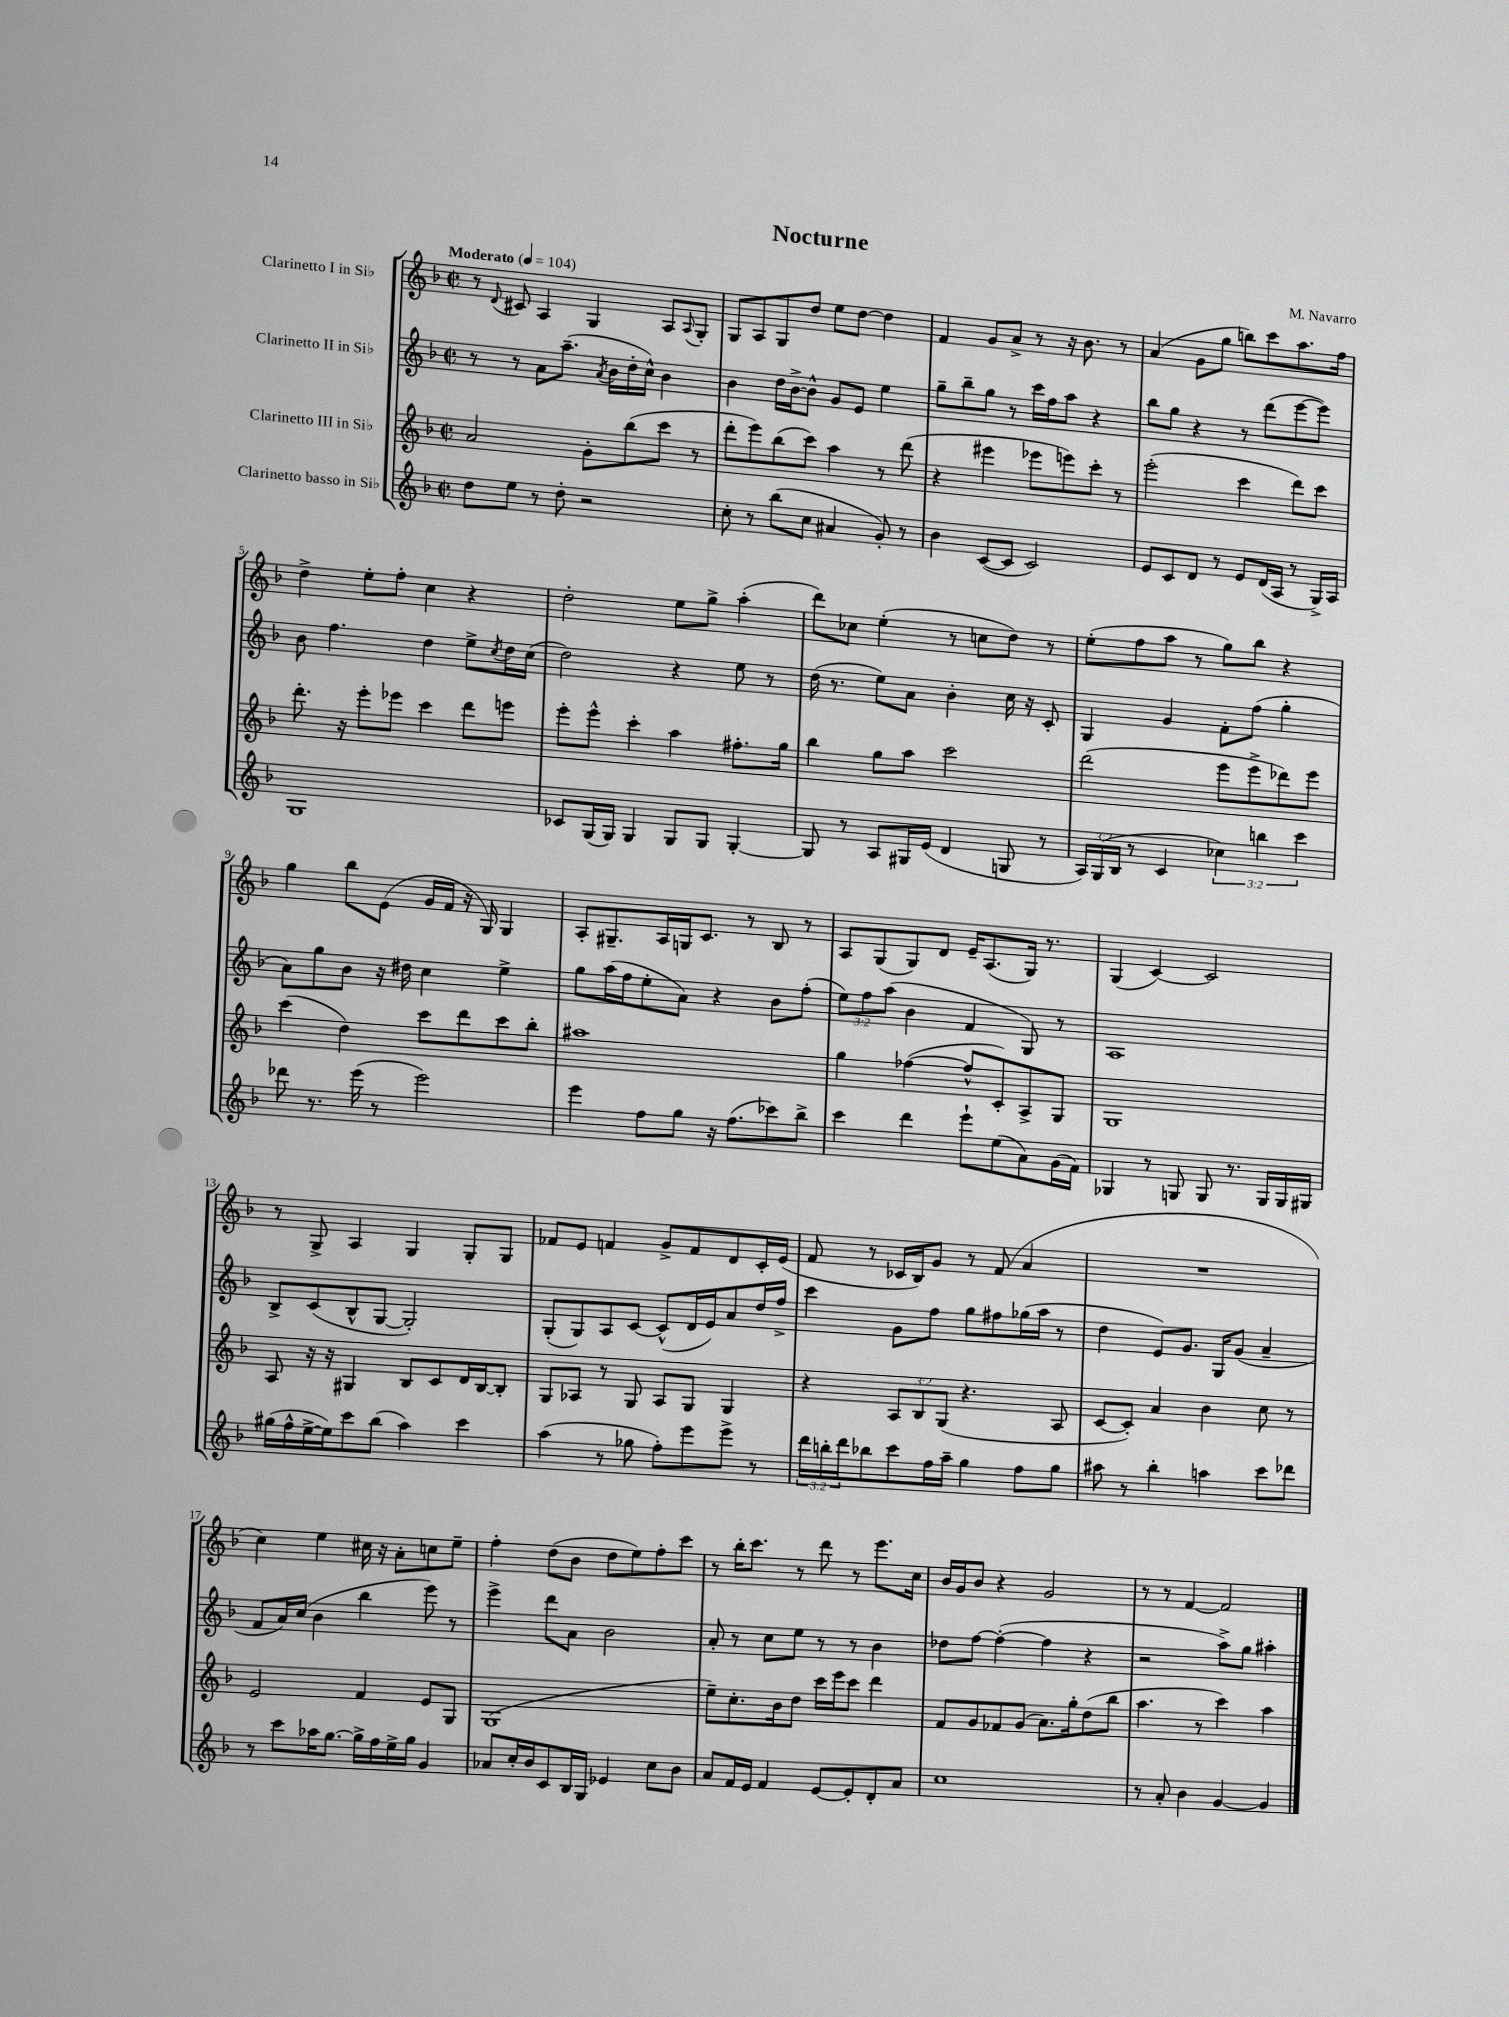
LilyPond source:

\header { title = "Nocturne" composer = "M. Navarro" }
<<
\new StaffGroup <<
\new Staff = "s0" \with { instrumentName = "Clarinetto I in Sib" } {
    \clef treble \key f \major \defaultTimeSignature \time 2/2 \tempo "Moderato" 4 = 104
    r8 \appoggiatura { d'8 } cis'8 a4 g4 a8 \appoggiatura { a8 } g8-. |
    g8 a8 g8 d''8 e''8 d''8~ d''4 |
    f'4 g'8 a'8-> r8 r16 bes'8. r8 |
    a'4( g'8 g''8 b''8) c'''8 a''8. f''16 |
    d''4-> e''8-. f''8-. c''4 r4 |
    d''2-. e''8 g''8-> a''4-.( |
    d'''8) ces''8 e''4-.( r8 c''8 d''8) r8 |
    e''8-.( f''8 a''8 r8 g''8) bes''8 r4 |
    g''4 bes''8 e'8( g'16 f'16 r16 g16) g4 |
    a8-. gis8.-- a16 g16 c'8. r8 bes8 r8 |
    a8 g8( g8) d'8 e'16-- a8.( g16) r8. |
    g4( c'4~) c'2 |
    r8 g8-> a4 g4 g8-. g8 |
    fes'8 e'8 f'4 g'8-> f'8 d'8 c'16-. e'16( |
    f'8 r8 ces'16 bes16) g'8 r8 f'8( a'4 |
    R1 |
    c''4) e''4 cis''16 r16 a'8-. c''8 e''8-- |
    f''4-. d''8( bes'8 d''8 e''8) f''8-. c'''8 |
    r8 bes''16-. c'''8. r8 d'''8 r8 e'''8. c''16 |
    bes'16 g'16 bes'8 r4 g'2 |
    r8 r8 f'4~ f'2 \bar "|." |
}
\new Staff = "s1" \with { instrumentName = "Clarinetto II in Sib" } {
    \clef treble \key f \major \defaultTimeSignature \time 2/2 \override Staff.TupletNumber.text = #tuplet-number::calc-fraction-text
    r8 r8 a'8 a''8.--( \acciaccatura { a'8 } bes'16 d''16-. c''16-^) bes'4 |
    bes'4 d''16 bes'16~-> bes'8-^ g'8 e'8 e''4 |
    g''8-- bes''8-- g''8 r8 c'''16 f''16 a''8 r4 |
    bes''8 g''8 r4 r8 d'''8( e'''8~ e'''8) |
    bes'8 f''4. d''4 e''8-> \acciaccatura { c''8 } d''16 c''16( |
    d''2) r4 e''8 r8 |
    d''16( r8. e''8) a'8 bes'4-. c''16 r16 c'8-. |
    g4 g'4 f'8-. f''8( g''4-. |
    a'8) g''8 bes'8 r16 dis''16 c''4 e''4-> |
    g''8 a''16( f''16 e''8-. a'8) r4 bes'8 f''8-.( |
    \tuplet 3/2 { e''8) f''8 a''8( } bes'4 f'4 g8) r8 |
    a1 |
    bes8-> c'8( bes8-^ g8~ g2-.) |
    g8-.( g8) a8 c'8~ c'8-^( d'16 e'16) a'8 d''16 f''16-> |
    c'''4 g'8 f''8 g''8 fis''8 ges''16( a''16 r8 |
    d''4 e'8) g'8. g16 g'8( a'4-- |
    f'8 a'16) c''16( bes'4 bes''4 e'''8) r8 |
    e'''4-> d'''8 a'8 bes'2 |
    a'8-. r8 c''8 e''8 r8 r8 bes'4 |
    des''8 f''8~ f''4~-.( f''4 r4 |
    r2 a''8->) g''8 ais''4-. \bar "|." |
}
\new Staff = "s2" \with { instrumentName = "Clarinetto III in Sib" } {
    \clef treble \key f \major \defaultTimeSignature \time 2/2 \override Staff.TupletNumber.text = #tuplet-number::calc-fraction-text
    a'2 g'8-. bes''8( c'''8 r8 |
    d'''8-. e'''8) bes''8( c'''8) a''4 r8 d'''8( |
    r4 eis'''4 ees'''8 e'''8) c'''8-. r8 |
    e'''2-.( c'''4 d'''8) c'''8 |
    d'''8.-. r16 e'''8-. ees'''8 c'''4 d'''8 e'''8 |
    e'''8-. e'''8-^ c'''4-. a''4 fis''8.-. g''16 |
    bes''4 g''8 a''8 c'''2 |
    d'''2( e'''8 e'''8-> des'''8) e'''8 |
    c'''4( d''4) c'''8 d'''8 c'''8 bes''8-. |
    ais''1 |
    g''4 fes''4~( fes''8-^ c'8-.) a8-> g8 |
    g1 |
    a8 r16 r16 gis4 bes8 c'8 d'16 bes16~ bes8-. |
    g8 aes8 r8 g8 aes8 g8 g4 |
    r4 \tuplet 3/2 { a8 bes8 g8( } r4. a8 |
    c'8~ c'8-.) a'4 bes'4 c''8 r8 |
    e'2 f'4 e'8 g8 |
    g1( |
    e''8--) c''8.-. bes'16 d''8 c'''16 e'''16 c'''8 d'''4 |
    f'8 g'8 fes'8 g'8( a'8.) g''16-. d''8( bes''8 |
    a''4. r8 c'''4) a''4 \bar "|." |
}
\new Staff = "s3" \with { instrumentName = "Clarinetto basso in Sib" } {
    \clef treble \key f \major \defaultTimeSignature \time 2/2 \override Staff.TupletNumber.text = #tuplet-number::calc-fraction-text
    d''8 e''8 r8 d''8-. r2 |
    c''8-. r8 bes''8( c''8 ais'4 g'8-.) r8 |
    bes'4 c'8~( c'8 c'2) |
    e'8 c'8 d'8 r8 e'8 d'16( a16 r8 g16->) a16 |
    g1 |
    ces'8 g16( g16) g4 g8 g8 g4~-. |
    g8 r8 a8 gis16 e'16( d'4 g8 r8 |
    \tuplet 3/2 { a16) g16( bes16 } r8 c'4 \tuplet 3/2 { ces''4) b''4 c'''4 } |
    des'''8 r8. e'''16( r8 e'''2) |
    e'''4 f''8 g''8 r16 f''8.( ces'''8) bes''8-> |
    c'''4 d'''4 e'''8-! e''8( a'8) g'16( f'16) |
    ges4 r8 g8 g8 r8. g16 g16 gis16 |
    gis''16( f''16-^ e''16~-> e''16) c'''8 bes''8( a''4) c'''4 |
    a''4( r8 ges''8 f''8-.) e'''8 e'''8-> r8 |
    \tuplet 3/2 { d'''16 b''16-. d'''16 } bes''8 c'''8 f''16 a''16-- g''4 f''8 g''8 |
    ais''8 r8 bes''4-. a''4 c'''8 des'''8 |
    r8 c'''8 aes''16 g''8.~ g''16-> f''16 e''16-> g''16 g'4 |
    aes'8 c''16-. bes'16 c'8 bes16 g16 ees'4 c''8 bes'8 |
    a'8 f'16 e'16 f'4 e'8~ e'8-. d'8-. a'8 |
    c''1 |
    r8 a'8-. bes'4 g'4~ g'4 \bar "|." |
}
>>
>>
